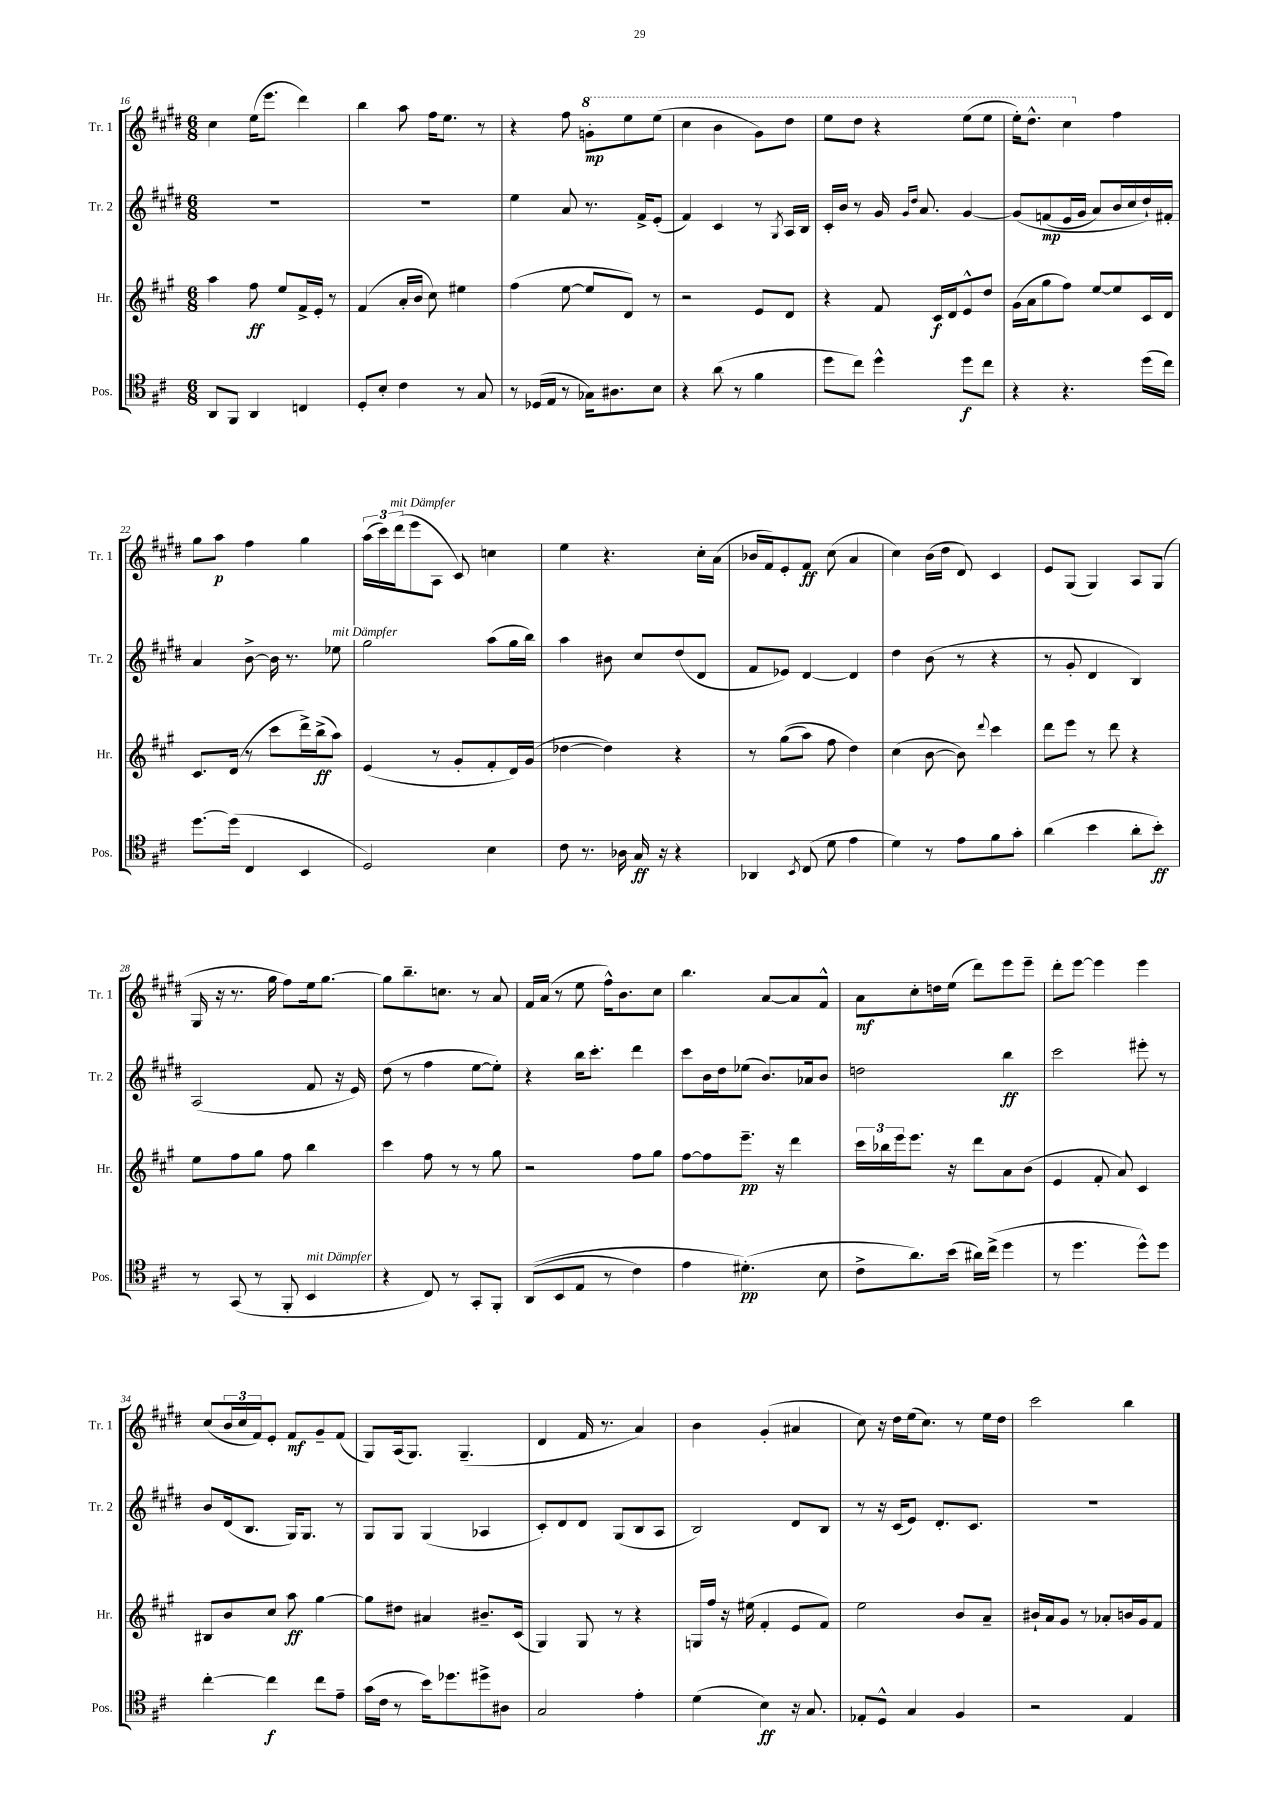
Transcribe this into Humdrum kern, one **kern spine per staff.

**kern	**kern	**kern	**kern
*staff4	*staff3	*staff2	*staff1
*clefC4	*clefG2	*clefG2	*clefG2
*k[f#c#]	*k[f#c#g#]	*k[f#c#g#d#]	*k[f#c#g#d#]
*M6/8	*M6/8	*M6/8	*M6/8
8AA	4aa	2.r	4cc#
8FF#	.	.	.
4AA	8ff#	.	(16ee
.	.	.	8.eee
.	8ee	.	.
4C	16f#^	.	4ddd#)
.	16e'	.	.
.	8r	.	.
=	=	=	=
8D'	(4f#	2.r	4bb
8B'	.	.	.
4c#	16a'	.	8aa
.	16b	.	.
.	8cc#)	.	16ff#
.	.	.	8.ee
8r	4ee#	.	.
8G	.	.	8r
=	=	=	=
8r	(4ff#	4ee	4r
(16D-	.	.	.
16E	.	.	.
8r	[8ee	8a	8ff#
16G-)	8ee]	8.r	8gg'
8.A#	.	.	.
.	8d)	.	8eee
.	.	16f#^	.
8B	8r	(8e'	(8eee
=	=	=	=
4r	2r	4f#)	4ccc#
(8a	.	4c#	4bb
8r	.	.	.
4f#	8e	8r	8gg#)
.	.	8qG#	.
.	8d	16A	8ddd#
.	.	16B	.
=	=	=	=
8dd	4r	16c#'	8eee
.	.	16b	.
8cc#)	.	8r	8ddd#
4dd^^	8f#	16g#	4r
.	.	16qqg#	.
.	.	16qqdd#	.
.	.	8.a	.
.	16c#	.	.
.	16d	.	.
8dd	8e^^	[4g#	(8eee
8cc#	8dd	.	8eee
=	=	=	=
4r	(16g#	&(8g#]	16eee')
.	16a	.	8.ddd#^^
.	8gg#	(8f	.
4.r	8ff#)	16e	4ccc#
.	.	16g#	.
.	[8ee	8a)	.
.	8ee]	16b	4ff#
.	.	16cc#	.
(16dd	16c#	16dd#`&)	.
16cc#)	16d	16f#'	.
=	=	=	=
[8.dd	8.c#	4a	8gg#
.	.	.	8aa
(16dd]	(16d	.	.
4C#	8r	[8b^	4ff#
.	8ccc#	16b]	.
.	.	8.r	.
4BB	16ddd^)	.	4gg#
.	(16bb^	.	.
.	8aa)	8ee-	.
=	=	=	=
2D)	(4e	2gg#	(24aa
.	.	.	24ccc#)
.	.	.	(24ddd#
.	.	.	8eee
.	8r	.	8A
.	8g#'	.	8c#)
4B	8f#'	(8aa	4cc
.	16d)	16gg#	.
.	(16g#	16bb)	.
=	=	=	=
8c#	[4dd-	4aa	4ee
8.r	.	.	.
.	4dd-])	8b#	4.r
16A-	.	.	.
16G	.	8cc#	.
16r	.	.	.
4r	4r	(8dd#	.
.	.	8d#	16cc#'
.	.	.	(16a
=	=	=	=
4AA-	8r	8f#	16b-
.	.	.	16f#)
.	&((8gg#	8e-)	8e'
8qBB	.	.	.
(8C#	8aa)	[4d#	8f#
8d	8ff#	.	(8cc#
4e	4dd&)	4d#]	4a
=	=	=	=
4d)	(4cc#	4dd#	4cc#)
8r	[8b	(8b	(16b
.	.	.	16dd#
8e	8b])	8r	8d#)
.	8qqddd	.	.
8f#	4ccc#	4r	4c#
8g'	.	.	.
=	=	=	=
(4a	8ddd	8r	8e
.	8eee	8g#'	(8G#
4b	8r	4d#	4G#)
.	8ddd	.	.
8a'	4r	4B)	8A
8b')	.	.	(8G#
=	=	=	=
8r	8ee	(2A	16G#
.	.	.	16r
(8GG	8ff#	.	8.r
8r	8gg#	.	.
.	.	.	16gg#
8FF#'	8ff#	.	8ff#)
4BB	4bb	8f#	16ee
.	.	.	[8.gg#
.	.	16r	.
.	.	16e)	.
=	=	=	=
4r	4ccc#	(8dd#	8gg#]
.	.	8r	8.bb~
8C#)	8ff#	4ff#	.
.	.	.	8.cc
8r	8r	.	.
8GG'	8r	[8ee	8r
8FF#'	8gg#	8ee'])	8a
=	=	=	=
&((8AA	2r	4r	16f#
.	.	.	(16a
8BB	.	.	8r
8E	.	16bb	8ee
.	.	8.ccc#'	.
8r	.	.	16ff#^^)
.	.	.	8.b
4c#)	8ff#	4ddd#	.
.	8gg#	.	8cc#
=	=	=	=
4e	[8ff#	8ccc#	4.bb
.	8ff#]	16b	.
.	.	16dd#	.
(4.d#'&)	8.eee~	(8ee-	.
.	.	8.b)	[8a
.	16r	.	.
.	4ddd	.	8a]
.	.	16a-	.
8B	.	8b	8f#^^
=	=	=	=
8c#^	24ccc#	2dd	8a
.	24bb-	.	.
.	24eee	.	.
8.a)	8.eee	.	8cc#'
.	.	.	16dd
(16b	16r	.	(16ee
16a#)	8ddd	.	8ddd#)
(16cc#^	.	.	.
4dd	8a	4bb	8eee
.	(8b	.	8eee~
=	=	=	=
8r	4e	2ccc#	8ddd#'
4.dd	.	.	[8eee
.	8f#'	.	4eee]
.	8a)	.	.
8dd^^)	4c#	8eee#'	4eee
8dd	.	8r	.
=	=	=	=
[4cc#'	8B#	8b	(8cc#
.	8b	(16d#	24b
.	.	.	24cc#
.	.	8.B	.
.	.	.	24f#)
4cc#]	8cc#	.	8e'
.	8aa	16G#)	8f#
.	.	8.G#	.
8cc#	[4gg#	.	8g#~
8e~	.	8r	(8f#
=	=	=	=
(16g	8gg#]	8G#	8G#)
16c#	.	.	.
8r	8dd#	8G#	(16A
.	.	.	8.G#)
16b)	4a#	(4G#	.
8.dd-	.	.	.
.	.	.	(4.G#~
8dd#^	8.b#~	4A-	.
8A#	.	.	.
.	(16c#	.	.
=	=	=	=
2G	4G#)	8c#')	4d#
.	.	8d#	.
.	8G#	8d#	16f#
.	.	.	8.r
.	8r	(8G#	.
4e'	4r	8B	4a)
.	.	8A	.
=	=	=	=
(4d	16G	2B)	4b
.	16ff#	.	.
.	16r	.	.
.	(16ee#	.	.
4B)	4f#'	.	(4g#'
16r	8e	8d#	4a#
8.G	.	.	.
.	8f#)	8B	.
=	=	=	=
8E-'	2ee	8r	8cc#)
8D^^	.	16r	16r
.	.	(16c#	16dd#
4G	.	8e)	(16ee
.	.	.	8.cc#)
.	.	8.d#'	.
4F#	8b	.	8r
.	.	8.c#	.
.	8a~	.	16ee
.	.	.	16dd#
=	=	=	=
2r	16b#`	2.r	2ccc#
.	16a	.	.
.	8g#	.	.
.	8r	.	.
.	8a-'	.	.
4E	16b	.	4bb
.	16g#	.	.
.	8f#	.	.
==	==	==	==
*-	*-	*-	*-
